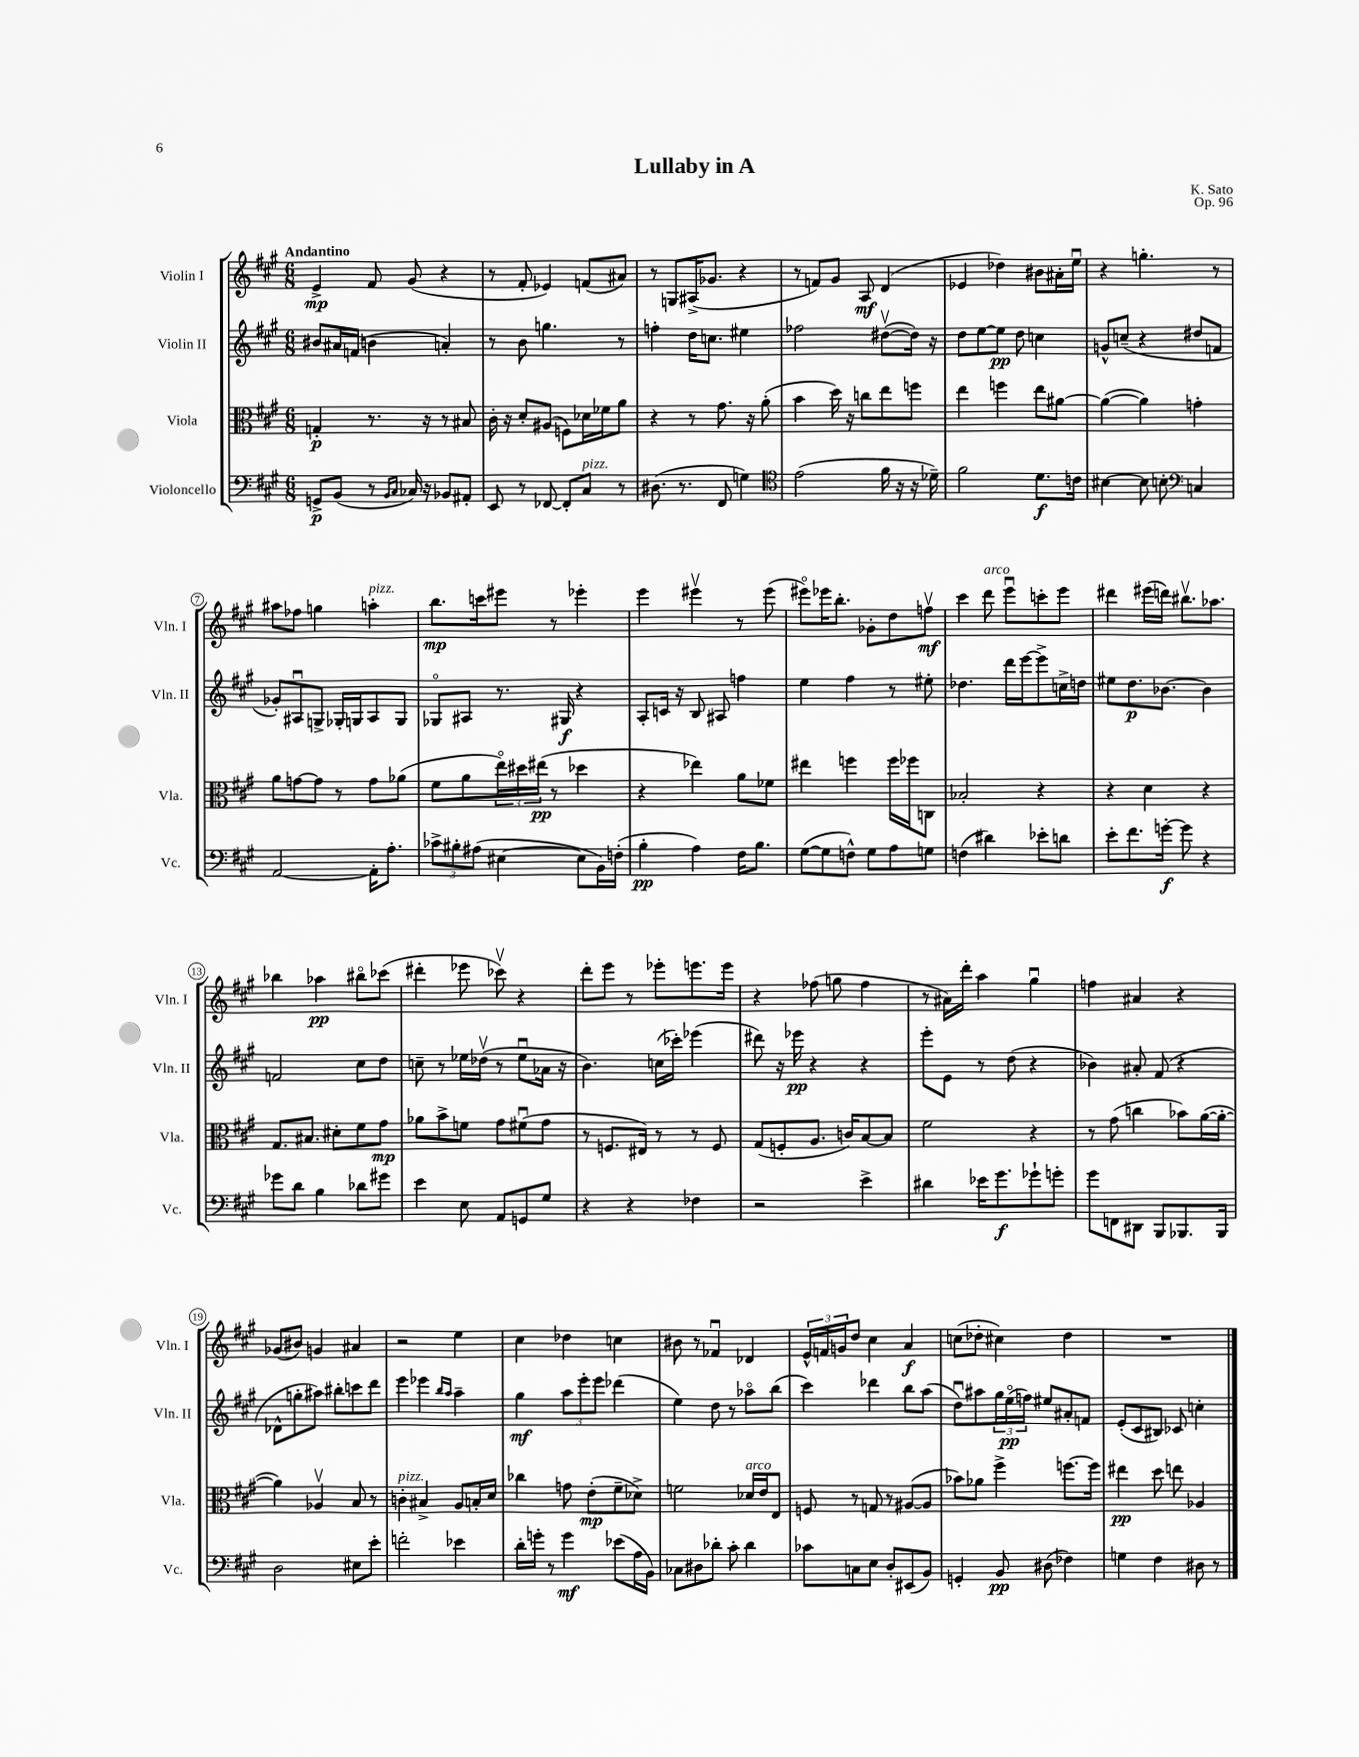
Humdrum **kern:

**kern	**dynam	**kern	**dynam	**kern	**dynam	**kern	**dynam
*part4	*part4	*part3	*part3	*part2	*part2	*part1	*part1
*staff4	*staff4	*staff3	*staff3	*staff2	*staff2	*staff1	*staff1
*I"Violoncello	*	*I"Viola	*	*I"Violin II	*	*I"Violin I	*
*I'Vc.	*	*I'Vla.	*	*I'Vln. II	*	*I'Vln. I	*
*clefF4	*	*clefC3	*	*clefG2	*	*clefG2	*
*k[f#c#g#]	*	*k[f#c#g#]	*	*k[f#c#g#]	*	*k[f#c#g#]	*
*M6/8	*	*M6/8	*	*M6/8	*	*M6/8	*
=1	=1	=1	=1	=1	=1	=1	=1
!	!	!	!	!	!	!LO:TX:a:B:t=Andantino	!
8GGn^/L	p	4Gn'/	p	8b#X/L	.	4e^/	mp
(8BB/J	.	.	.	16a#X/L	.	.	.
.	.	.	.	(16fn/JJ	.	.	.
8r	.	8.r	.	4bn\	.	8f#/	.
16qqBB/LL	.	.	.	.	.	.	.
16qqC#/JJ	.	.	.	.	.	.	.
16C-X/)	.	.	.	.	.	(8g#/	.
16r	.	16r	.	.	.	.	.
8BB-X/L	.	8r	.	4an'/)	.	4r	.
8AA#X'/J	.	8B#X/	.	.	.	.	.
=2	=2	=2	=2	=2	=2	=2	=2
8EE/	.	16c#'\	.	8r	.	8r	.
.	.	16r	.	.	.	.	.
8r	.	8d'/L	.	8b\	.	8f#'/	.
[8FF-X/	.	(8A#X/J	.	4.ggn\	.	4e-X/)	.
8FF-'/L]	.	8Fn\L)	.	.	.	.	.
!LO:TX:a:i:t=pizz.	!	!	!	!	!	!	!
8C#/J	.	16d-X\L	.	.	.	(8fn/L	.
.	.	16f-X\J	.	.	.	.	.
8r	.	8a\J	.	8r	.	8a#X/J)	.
=3	=3	=3	=3	=3	=3	=3	=3
(8.D#X\	.	4r	.	4ffn'\	.	8r	.
.	.	.	.	.	.	8Gn/L	.
8.r	.	.	.	.	.	.	.
.	.	8r	.	16dd\KL	.	(16A#X^/K	.
.	.	.	.	8.ccn\J	.	8.g-X/J	.
8FF#/	.	8.g#\	.	.	.	.	.
4Gn\)	.	.	.	4ee#X\	.	4r	.
.	.	16r	.	.	.	.	.
.	.	(8a'\	.	.	.	.	.
=4	=4	=4	=4	=4	=4	=4	=4
*clefC4	*	*	*	*	*	*	*
(2e\	.	4b\	.	2ff-X\	.	8r	.
.	.	.	.	.	.	8fn/L)	.
.	.	16dd\)	.	.	.	8g#/J	.
.	.	16r	.	.	.	.	.
.	.	8ccn\L	.	.	.	8A/	mf
16f#\	.	8ee\	.	([8dd#Xv\L	.	(4d/	.
16r	.	.	.	.	.	.	.
16r	.	8ffn\J	.	16dd#\Jk])	.	.	.
16d-X~\)	.	.	.	16r	.	.	.
=5	=5	=5	=5	=5	=5	=5	=5
2f#\	.	4ee\	.	8dd\L	.	4e-X/	.
.	.	.	.	[8ee\	.	.	.
.	.	4ffn\	.	8ee\J]	pp	4dd-X\)	.
.	.	.	.	8dd\	.	.	.
8.d\L	f	8ee\L	.	4ccn\	.	8b#X\L	.
.	.	[8a#X\J	.	.	.	16a#X'\L	.
16cn\Jk	.	.	.	.	.	16eeu\JJ	.
=6	=6	=6	=6	=6	=6	=6	=6
[4B#X\	.	(4a#\_	.	8gn^^/L	.	4r	.
.	.	.	.	(8ccn~/J	.	.	.
8B#\]	.	4a#\])	.	4r	.	4.ggn'\	.
8Bn'\	.	.	.	.	.	.	.
*clefF4	*	*	*	*	*	*	*
4Cn/	.	4gn'\	.	8dd#X/L	.	.	.
.	.	.	.	8fn/J	.	8r	.
!!LO:LB:g=z
=7	=7	=7	=7	=7	=7	=7	=7
[2AA/	.	8a\L	.	8g-X'/L)	.	8aa#X\L	.
.	.	[8gn\	.	8A#Xu/	.	8ff-X\J	.
.	.	8g\J]	.	8Gn^/J	.	4ggn\	.
.	.	8r	.	16G-X'/LL	.	.	.
.	.	.	.	16Gn/J	.	.	.
!	!	!	!	!	!	!LO:TX:a:i:t=pizz.	!
16AA'\KL]	.	8g\L	.	8A#/	.	4aan'\	.
8.A'\J	.	.	.	.	.	.	.
.	.	(8a-X\J	.	8G/J	.	.	.
=8	=8	=8	=8	=8	=8	=8	=8
12c-X^\L	.	8f#\L	.	8G-X/L	.	8.bb\L	mp
12B#X'\	.	.	.	.	.	.	.
.	.	8a\	.	8A#X/J	.	.	.
(12A#X\J	.	.	.	.	.	.	.
.	.	.	.	.	.	16cccn\k	.
[4E#X\	.	24ee\L)	.	8.r	.	8eee#X\J	.
.	.	24dd#X\	.	.	.	.	.
.	.	(24ee#X\JJ	pp	.	.	.	.
.	.	8r	.	.	.	8r	.
.	.	.	.	16G#X/	f	.	.
8E#\L]	.	4dd-X\	.	4r	.	4eee-X'\	.
16BB\L)	.	.	.	.	.	.	.
(16Fn'\JJ	.	.	.	.	.	.	.
=9	=9	=9	=9	=9	=9	=9	=9
4B'\	pp	4r	.	8A'/L	.	4eee\	.
.	.	.	.	16cn/Jk	.	.	.
.	.	.	.	16r	.	.	.
4A\)	.	4ee-X\)	.	8B/	.	4eee#Xv\	.
.	.	.	.	8A#X/	.	.	.
16F#\KL	.	8a\L	.	4ffn\	.	8r	.
8.B\J	.	.	.	.	.	.	.
.	.	8f-X\J	.	.	.	(8eee#\	.
=10	=10	=10	=10	=10	=10	=10	=10
([8G#\L	.	4ee#X\	.	4ee\	.	8eee#X\L)	.
8G#\]	.	.	.	.	.	16eee-X\K	.
.	.	.	.	.	.	8.bb'\J	.
8Fn^^\J)	.	4ffn\	.	4ff#\	.	.	.
8G#\L	.	.	.	.	.	8g-X'\L	.
8A\	.	16ff\LL	.	8r	.	8dd\	.
.	.	16ff-X\J	.	.	.	.	.
8Gn\J	.	8Cn\J	.	8ee#X'\	.	8ffnv\J	mf
=11	=11	=11	=11	=11	=11	=11	=11
(4Fn\	.	2B-X'/	.	4.dd-X\	.	4ccc#\	.
!	!	!	!	!	!	!LO:TX:a:i:t=arco	!
4d#X\)	.	.	.	.	.	8ddd\	.
.	.	.	.	16ddd\LL	.	8eeeu\L	.
.	.	.	.	[16eee\J	.	.	.
8e-X'\L	.	4r	.	8eee^\]	.	8cccn'\	.
8dn\J	.	.	.	16ccn^\L	.	8eee\J	.
.	.	.	.	16ddn\JJ	.	.	.
=12	=12	=12	=12	=12	=12	=12	=12
8e'\L	.	4r	.	8ee#X\L	.	4ddd#X\	.
8.f#\	.	.	.	8.dd\	p	.	.
.	.	4d\	.	.	.	(16eee#X\LL	.
[16gn'\Jk	f	.	.	[8.b-X\J	.	16dddn\JJ)	.
8g\]	.	.	.	.	.	8.bb#Xv\L	.
4r	.	4r	.	4b-\]	.	.	.
.	.	.	.	.	.	8.aa-X\J	.
!!LO:LB:g=z
=13	=13	=13	=13	=13	=13	=13	=13
8g-X\L	.	8.G#/L	.	2fn/	.	4bb-X\	.
8d\J	.	.	.	.	.	.	.
.	.	8.B#X/J	.	.	.	.	.
4B\	.	.	.	.	.	4aa-X\	pp
.	.	8d#X'\L	.	.	.	.	.
8d-X\L	.	8f#\	.	8cc#\L	.	8bb#X\L	.
8g#X\J	.	8g#\J	mp	8dd\J	.	(8ccc-X\J	.
=14	=14	=14	=14	=14	=14	=14	=14
4e\	.	8a-X\L	.	8ccn~\	.	4ddd#X'\	.
.	.	8b^\	.	8r	.	.	.
8E\	.	8fn\J	.	16ee-X\LL	.	8eee-X\	.
.	.	.	.	(16dd-Xv\JJ	.	.	.
8AA/L	.	8g#\L	.	8r	.	8ccc-Xv\)	.
8GGn/	.	(8f#Xu\	.	8ee-u\L	.	4r	.
8G#/J	.	8g#\J	.	16a-X\Jk	.	.	.
.	.	.	.	16r	.	.	.
=15	=15	=15	=15	=15	=15	=15	=15
4r	.	8r	.	4.b\)	.	8ddd'\L	.
.	.	8.Fn/L	.	.	.	8eee\J	.
4r	.	.	.	.	.	8r	.
.	.	16E#X/Jk)	.	.	.	.	.
.	.	8r	.	(16ccn\LL	.	8eee-X'\L	.
.	.	.	.	16ccc-X'\JJ)	.	.	.
4F-X\	.	8r	.	(4eee-X\	.	8.eeen\	.
.	.	8F/	.	.	.	.	.
.	.	.	.	.	.	16eee\Jk	.
=16	=16	=16	=16	=16	=16	=16	=16
2r	.	(8G#/L	.	8ddd#X\)	.	4r	.
.	.	8Fn'/	.	16r	.	.	.
.	.	.	.	16eee-X\	pp	.	.
.	.	8.A/J	.	4r	.	(8ff-X\	.
.	.	.	.	.	.	8ggn\	.
.	.	16cn/KL)	.	.	.	.	.
4e^\	.	[8B/	.	4r	.	4ff-\	.
.	.	8B/J]	.	.	.	.	.
=17	=17	=17	=17	=17	=17	=17	=17
4d#X\	.	2f#\	.	8eee'\L	.	8r	.
.	.	.	.	8e\J	.	16a#X\LL)	.
.	.	.	.	.	.	16ddd'\JJ	.
16e-X\KL	.	.	.	8r	.	4aa\	.
8.g#\	f	.	.	.	.	.	.
.	.	.	.	(8dd\	.	.	.
8g-X`\	.	4r	.	4r	.	4gg#u\	.
8gn'\J	.	.	.	.	.	.	.
=18	=18	=18	=18	=18	=18	=18	=18
8g#\L	.	8r	.	4b-X\)	.	4ffn\	.
8FFn\	.	(8g#\	.	.	.	.	.
8DD#X\J	.	4ccn\	.	8a#X'/	.	4a#X/	.
8BBB/L	.	.	.	(8f#/	.	.	.
8.BBB-X/	.	8b-X\L)	.	4r	.	4r	.
.	.	([16a\L	.	.	.	.	.
16BBB-/Jk	.	16a'\JJ_	.	.	.	.	.
!!LO:LB:g=z
=19	=19	=19	=19	=19	=19	=19	=19
2D\	.	4a\])	.	8d-X^^\L	.	(8g-X/L	.
.	.	.	.	8ggn'\	.	8b#X/J)	.
.	.	4A-Xv/	.	8aa#X\J)	.	4gn/	.
.	.	.	.	8bb#X'\L	.	.	.
8E#X\L	.	8B/	.	8cccn\	.	4a#X/	.
8e'\J	.	8r	.	8ddd\J	.	.	.
=20	=20	=20	=20	=20	=20	=20	=20
!	!	!LO:TX:a:i:t=pizz.	!	!	!	!	!
2fn'\	.	4cn'\	.	4eee\	.	2r	.
.	.	4B#X^/	.	4eee-X\	.	.	.
.	.	.	.	16qqbb/LL	.	.	.
.	.	.	.	16qqaa/JJ	.	.	.
4e-X\	.	8A/L	.	4aa~\	.	4ee\	.
.	.	16Bn'/L	.	.	.	.	.
.	.	16d/JJ	.	.	.	.	.
=21	=21	=21	=21	=21	=21	=21	=21
16d'\LL	.	4cc-X\	.	4gg#\	mf	4cc#\	.
16gn'\JJ	.	.	.	.	.	.	.
8r	.	.	.	.	.	.	.
4g\	mf	8gn\	.	12aa\L	.	4dd-X\	.
.	.	.	.	12eee'\	.	.	.
.	.	(8e'\L	mp	.	.	.	.
.	.	.	.	12eee\J	.	.	.
(8e-X\L	.	8f#~\	.	(4ddd-X\	.	4ccn\	.
16A\L	.	8d-X^\J)	.	.	.	.	.
16BB\JJ)	.	.	.	.	.	.	.
=22	=22	=22	=22	=22	=22	=22	=22
8C-X\L	.	2fn\	.	4ee\)	.	8b#X\	.
8D#X\	.	.	.	.	.	8r	.
8d-X'\J	.	.	.	8dd\	.	4f-Xu/	.
8c#'\	.	.	.	8r	.	.	.
!	!	!LO:TX:a:i:t=arco	!	!	!	!	!
4d-\	.	16d-X/LL	.	8aa-X\L	.	4d-X/	.
.	.	16e/J	.	.	.	.	.
.	.	8E/J	.	(8bb\J	.	.	.
=23	=23	=23	=23	=23	=23	=23	=23
8c-X\L	.	8Fn/	.	4ccc#\)	.	24e^^/LL	.
.	.	.	.	.	.	24fn/	.
.	.	.	.	.	.	24gn/J	.
8Cn\	.	8r	.	.	.	8dd/J	.
8E\J	.	8Gn/	.	4ddd-X\	.	4cc#\	.
8D'/L	.	8r	.	.	.	.	.
(8EE#X/	.	([8A#X/L	.	8bb\L	.	4a/	f
8BB/J)	.	8A#/J]	.	(8aa\J	.	.	.
=24	=24	=24	=24	=24	=24	=24	=24
4GGn'/	.	8b-X\L)	.	8ddu\L)	.	(8ccn\L	.
.	.	8a-X\J	.	8aa#X\	.	8dd-X'\J	.
8BB/	pp	4ff#^\	.	24gg#\L	.	4cc#X\)	.
.	.	.	.	(24ee\	pp	.	.
.	.	.	.	24ffn\JJ)	.	.	.
(8D#X\	.	.	.	8ee#X/L	.	.	.
4F-X\)	.	[8.ffn\L	.	8a#X'/	.	4dd-\	.
.	.	.	.	8fn/J	.	.	.
.	.	16ff\Jk]	.	.	.	.	.
=25	=25	=25	=25	=25	=25	=25	=25
4Gn\	.	4ee#X\	pp	(8e'/L	.	2.r	.
.	.	.	.	8c#/	.	.	.
4F#\	.	8dd\	.	8B#X/J)	.	.	.
.	.	8een\	.	8c-X/	.	.	.
8D#X\	.	4A-X/	.	4ccn'\	.	.	.
8r	.	.	.	.	.	.	.
==	==	==	==	==	==	==	==
*-	*-	*-	*-	*-	*-	*-	*-
